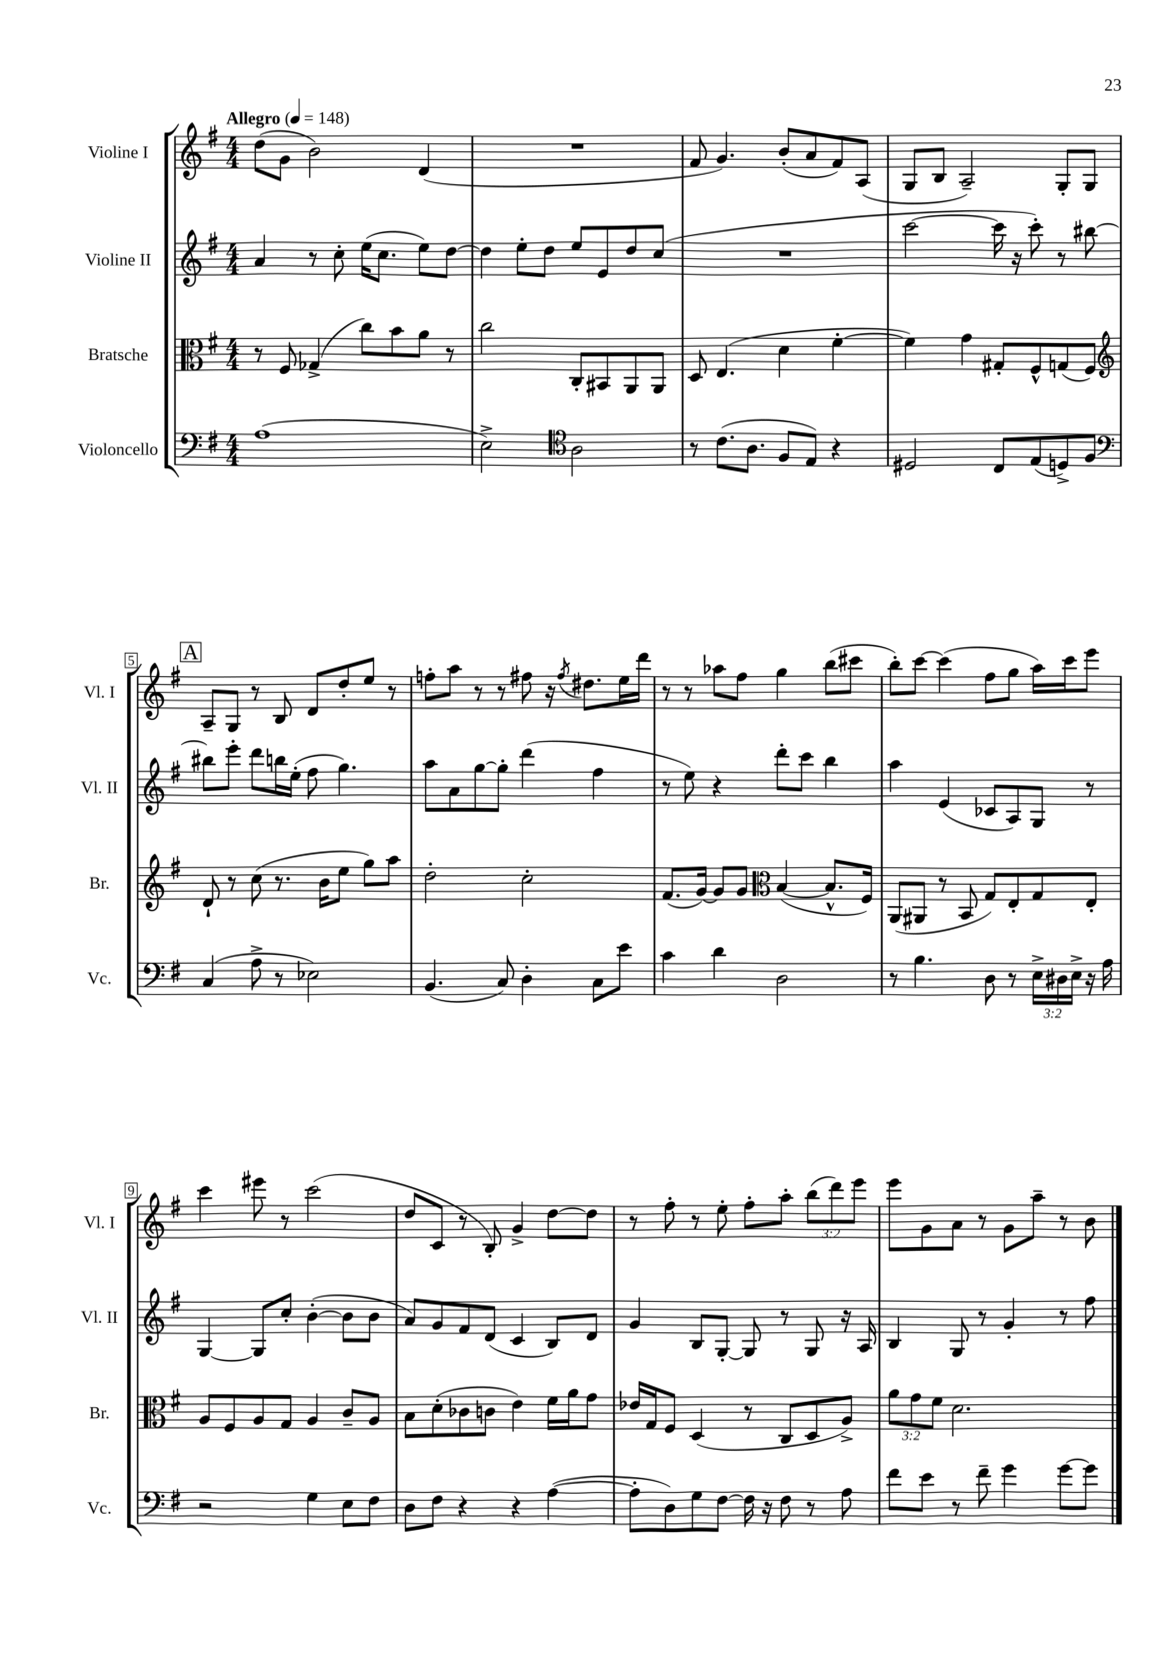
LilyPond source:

<<
\new StaffGroup <<
\new Staff = "s0" \with { instrumentName = "Violine I" shortInstrumentName = "Vl. I" } {
    \clef treble \key g \major \numericTimeSignature \time 4/4 \override Staff.TupletNumber.text = #tuplet-number::calc-fraction-text \tempo "Allegro" 4 = 148
    d''8( g'8 b'2) d'4( |
    R1 |
    fis'8 g'4.) b'8-.( a'8 fis'8) a8( |
    g8 b8 a2--) g8-. g8 |
    \mark \markup { \box "A" } a8-- g8 r8 b8 d'8 d''8-. e''8 r8 |
    f''8-. a''8 r8 r8 fis''8 r16 \acciaccatura { fis''8 } dis''8. e''16 d'''16 |
    r8 r8 aes''8 fis''8 g''4 b''8( cis'''8 |
    b''8-.) c'''8~ c'''4( fis''8 g''8 a''16) c'''16 e'''8 |
    c'''4 eis'''8 r8 c'''2( |
    d''8 c'8 r8 b8-.) g'4-> d''8~ d''8 |
    r8 fis''8-. r8 e''8-. fis''8-. a''8-. \tuplet 3/2 { b''8( d'''8) e'''8 } |
    e'''8 g'8 a'8 r8 g'8 a''8-- r8 b'8 \bar "|." |
}
\new Staff = "s1" \with { instrumentName = "Violine II" shortInstrumentName = "Vl. II" } {
    \clef treble \key g \major \numericTimeSignature \time 4/4
    a'4 r8 c''8-. e''16( c''8. e''8) d''8~ |
    d''4 e''8-. d''8 e''8 e'8 d''8 c''8( |
    R1 |
    c'''2~ c'''16 r16 c'''8-.) r8 bis''8~ |
    \mark \markup { \box "A" } bis''8 e'''8-. d'''8 b''16 e''16-.( fis''8 g''4.) |
    a''8 a'8 g''8~ g''8-. d'''4( fis''4 |
    r8 e''8) r4 d'''8-. c'''8 b''4 |
    a''4 e'4( ces'8 a8) g8 r8 |
    g4~ g8 c''8-. b'4~-.( b'8 b'8 |
    a'8) g'8 fis'8 d'8( c'4 b8) d'8 |
    g'4 b8 g8~-. g8 r8 g8 r16 a16 |
    b4 g8 r8 g'4-. r8 fis''8 \bar "|." |
}
\new Staff = "s2" \with { instrumentName = "Bratsche" shortInstrumentName = "Br." } {
    \clef alto \key g \major \numericTimeSignature \time 4/4 \override Staff.TupletNumber.text = #tuplet-number::calc-fraction-text
    r8 fis8 ges4->( c''8) b'8 a'8 r8 |
    c''2 c8-. bis,8 a,8 a,8 |
    d8 e4.( d'4 fis'4~-. |
    fis'4) g'4 gis8-. fis8-^ g8( fis8) |
    \mark \markup { \box "A" } \clef treble d'8-! r8 c''8( r8. b'16 e''8 g''8) a''8 |
    d''2-. c''2-. |
    fis'8.( g'16~) g'8 g'8 \clef alto b4~( b8.-^ fis16) |
    a,8( ais,8 r8 b,8 g8) e8-. g8 e8-. |
    a8 fis8 a8 g8 a4 c'8-- a8 |
    b8 d'8-.( ces'8 c'8 e'4) fis'16 a'16 g'8 |
    ees'16 g16 fis8 d4( r8 c8 d8 a8->) |
    \tuplet 3/2 { a'8 g'8 fis'8 } d'2. \bar "|." |
}
\new Staff = "s3" \with { instrumentName = "Violoncello" shortInstrumentName = "Vc." } {
    \clef bass \key g \major \numericTimeSignature \time 4/4 \override Staff.TupletNumber.text = #tuplet-number::calc-fraction-text
    a1( |
    e2->) \clef tenor a2 |
    r8 c'8.( a8. fis8 e8) r4 |
    dis2 c8 e8( d8->) fis8 |
    \mark \markup { \box "A" } \clef bass c4( a8-> r8 ees2) |
    b,4.( c8) d4-. c8 e'8 |
    c'4 d'4 d2 |
    r8 b4. d8 r8 \tuplet 3/2 { e16-> dis16 e16-> } r16 a16 |
    r2 g4 e8 fis8 |
    d8 fis8 r4 r4 a4~( |
    a8-. d8) g8 fis8~ fis16 r16 fis8 r8 a8 |
    fis'8 e'8 r8 fis'8-- g'4 g'8~ g'8 \bar "|." |
}
>>
>>
\layout { \context { \Score \override BarNumber.stencil = #(make-stencil-boxer 0.1 0.3 ly:text-interface::print) } }
